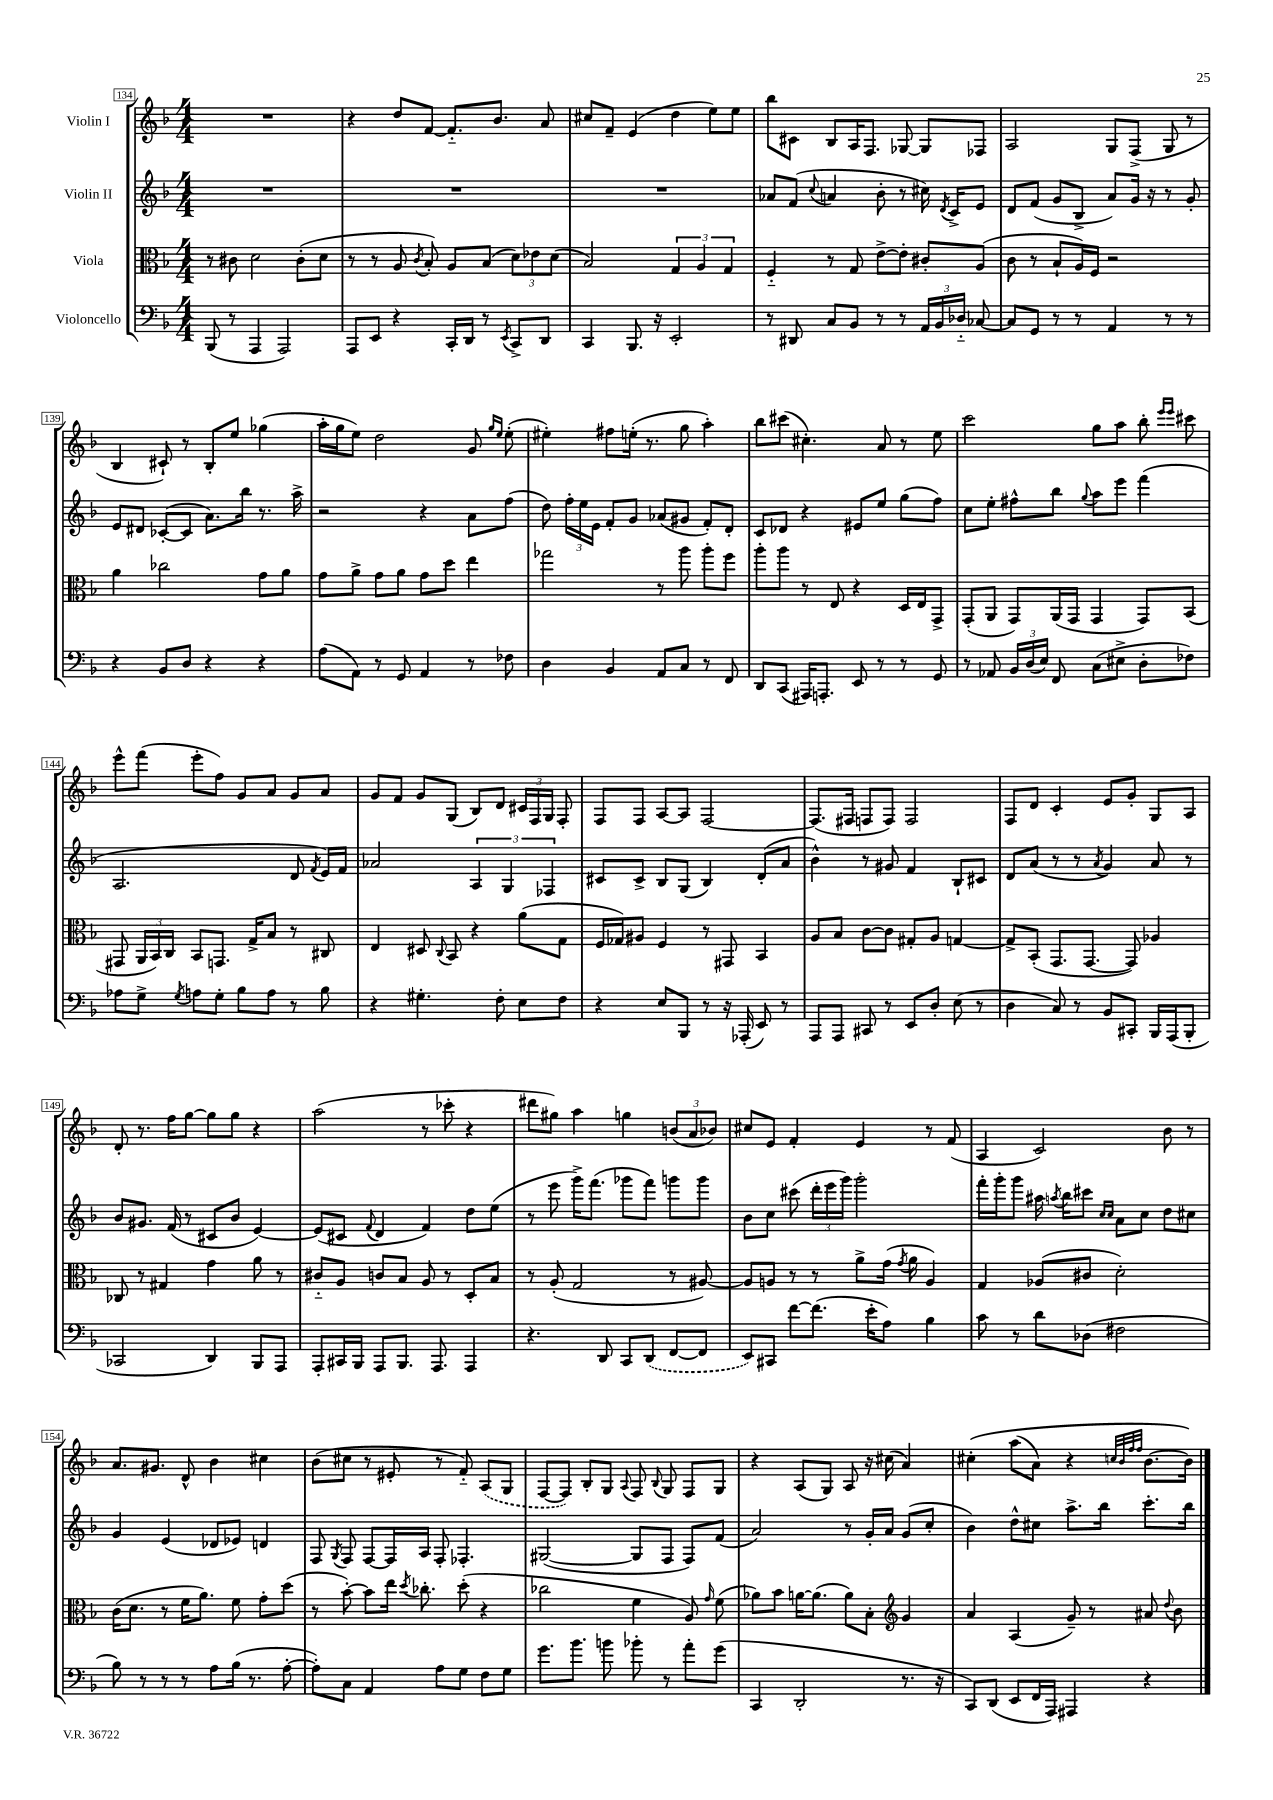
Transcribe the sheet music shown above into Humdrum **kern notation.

**kern	**kern	**kern	**kern
*staff4	*staff3	*staff2	*staff1
*clefF4	*clefC3	*clefG2	*clefG2
*k[b-]	*k[b-]	*k[b-]	*k[b-]
*M4/4	*M4/4	*M4/4	*M4/4
(8BBB-/	8r	1r	1r
8r	8c#\	.	.
4AAA/	2d\	.	.
2AAA/)	.	.	.
.	(8c#'\L	.	.
.	8d\J	.	.
=	=	=	=
8AAA/L	8r	1r	4r
8EE/J	8r	.	.
4r	8A/	.	8dd/L
.	8qc/	.	.
.	8B-'/)	.	[8f/J
16CC'/LL	8A/L	.	8.f'~/]L
16DD/JJ	.	.	.
8r	(8B-/J	.	.
.	.	.	8.b-/J
8qEE/	.	.	.
8CC^/L	12d\L)	.	.
.	12e-\	.	.
8DD/J	.	.	8a/
.	(12d\J	.	.
=	=	=	=
4CC/	2B-/)	1r	8cc#/L
.	.	.	8f~/J
8.BBB-/	.	.	(4e/
16r	.	.	.
2EE'/	6G/	.	4dd\
.	6A/	.	.
.	.	.	8ee\L)
.	6G/	.	.
.	.	.	8ee\J
=	=	=	=
8r	4F'~/	8a-/L	8bb-\L
8DD#/	.	(8f/J	8c#\J
.	.	8qqcc/	.
8C/L	8r	4a/	8B-/L
8BB-/J	8G/	.	16A/K
.	.	.	8.F/J
8r	[8e^\L	8b-'\	.
8r	8e'\]J	8r	[8G-/
24AA/LL	8c#'/L	16cc#\)	8G-/]L
24BB-/	.	.	.
.	.	8qd/	.
.	.	16c^/LK	.
24D-'~/JJ	.	.	.
[8C-/	(8A/J	8e/J	8F-/J
=	=	=	=
8C-/]L	8c\	8d/L	2A/
8GG/J	8r	(8f/J	.
8r	8B-`/L	8g/L	.
8r	16A/L)	8B-^/J	.
.	16F/JJ	.	.
4AA/	2r	8a/L)	8G/L
.	.	16g/Jk	(8F^/J
.	.	16r	.
8r	.	8r	8G/
8r	.	8g'/	8r
=	=	=	=
4r	4a\	8e/L	4B-/
.	.	8d#/J	.
8BB-/L	2cc-\	([8c-'/L	8c#`/)
8D/J	.	8c-/]J	8r
4r	.	8.a\L)	8B-'/L
.	.	.	8ee/J
.	.	16bb-\Jk	.
4r	8g\L	8.r	(4gg-\
.	8a\J	.	.
.	.	16aa^\	.
=	=	=	=
(8A\L	8g\L	2r	16aa'\LL
.	.	.	16gg\J
8AA\J)	8a^\J	.	8ee\J)
8r	8g\L	.	2dd\
8GG/	8a\J	.	.
4AA/	8g\L	4r	.
.	8dd\J	.	.
8r	4ee\	8a\L	8g/
.	.	.	16qqgg/LL
.	.	.	16qqee/JJ
8F-\	.	(8ff\J	(8ee'\
=	=	=	=
4D\	2gg-\	8dd\)	4ee#'\)
.	.	24ff'\LL	.
.	.	24ee\	.
.	.	24e\JJ	.
4BB-/	.	8f'/L	8ff#\L
.	.	8g/J	(16ee'\Jk
.	.	.	8.r
8AA/L	8r	(8a-/L	.
8C/J	8aa\	8g#/J	8gg\
8r	8aa'\L	8f'/L)	4aa'\)
8FF/	8ff\J	8d'/J	.
=	=	=	=
8DD/L	8aa'\L	8c/L	8bb-\L
(8CC/J	8aa\J	8d-/J	(8ccc#\J
16AAA#/LK)	8r	4r	4.cc#'\)
8.AAA'/J	.	.	.
.	8E/	.	.
8EE/	4r	8e#/L	.
8r	.	8ee/J	8a/
8r	16D/LL	(8gg\L	8r
.	16E/J	.	.
8GG/	8GG^/J	8ff\J)	8ee\
=	=	=	=
8r	(8GG'/L	8cc\L	2ccc\
8AA-/	8AA/J	8ee'\J	.
24BB-/LL	8GG/L)	8ff#^^\L	.
(24D/	.	.	.
24E/JJ)	.	.	.
8FF/	(16AA/L	8bb-\J	.
.	16GG/JJ	.	.
.	.	8qqgg/	.
(8C\L	4GG/	8aa\L	8gg\L
8E#^\J	.	8eee\J	8aa\J
8D'\L	8GG/L)	(4fff\	8bb-'\
.	.	.	16qqeee/LL
.	.	.	16qqeee/JJ
8F-\J)	(8BB-/J	.	8ccc#\
=	=	=	=
8A-\L	8GG#/	2.A/	8eee^^\L
8G^\J	24AA/LL	.	(8fff\J
.	24BB-/)	.	.
.	24C/JJ	.	.
8qG/	.	.	.
8A\L	8BB-/L	.	8eee'\L
8G'\J	8.GG/J	.	8ff\J)
8B-\L	.	.	8g/L
.	16G^/LK	.	.
8A\J	8B-/J	.	8a/J
8r	8r	8d/	8g/L
.	.	8qf/	.
8B-\	8C#/	16e/LL)	8a/J
.	.	16f/JJ	.
=	=	=	=
4r	4E/	2a-/	8g/L
.	.	.	8f/J
4.G#'\	8D#/	.	8g/L
.	8qqC/	.	.
.	8BB-/	.	(8G/J
.	4r	6A/	8B-/L)
8F'\	.	.	8d/J
.	.	6G/	.
8E\L	(8a\L	.	24c#/LL
.	.	.	24F/
.	.	6F-/	24G/JJ
8F\J	8G\J	.	8F'/
=	=	=	=
4r	16F/LL	8c#/L	8F/L
.	16G-/J)	.	.
.	8A#/J	8c#^/J	8F/J
8E/L	4F/	8B-/L	[8A/L
8BBB-/J	.	(8G/J	8A/]J
8r	8r	4B-/)	[2F/
16r	8GG#/	.	.
(16AAA-'/	.	.	.
8EE/)	4BB-/	(8d'/L	.
8r	.	8a/J	.
=	=	=	=
8AAA/L	8A/L	4b-^^\)	(8.F/]L
8AAA/J	8B-/J	.	.
.	.	.	16F#/Jk
8CC#/	[8c\L	8r	8F/L
8r	8c\]J	8g#/	8F/J)
8EE/L	8G#'/L	4f/	2F/
8D'/J	8A/J	.	.
(8E\	[4G/	8B-`/L	.
8r	.	8c#/J	.
=	=	=	=
4D\	8G^/]L	8d/L	8F/L
.	(8BB-'/J	(8a/J	8d/J
8C/)	8.GG/L	8r	4c'/
8r	.	8r	.
.	[8.GG/J	.	.
.	.	8qa/	.
8BB-/L	.	4g/)	8e/L
8CC#'/J	8GG/])	.	8g'/J
16BBB-/LL	4A-/	8a/	8G/L
(16AAA/J	.	.	.
8BBB-'/J	.	8r	8A/J
=	=	=	=
2CC-/	8C-/	8b-/L	8d'/
.	8r	8.g#/J	8.r
.	4G#/	.	.
.	.	(16f/	16ff\LK
.	.	8r	[8gg\J
4DD/)	4g\	8c#/L	8gg\]L
.	.	8b-/J	8gg\J
8BBB-/L	8a\	[4e/)	4r
8AAA/J	8r	.	.
=	=	=	=
8AAA'/L	8c#'~/L	(8e/]L	(2aa\
16CC#/L	8A/J	8c#/J	.
16BBB-/JJ	.	.	.
.	.	8qqf/	.
8AAA/L	8c/L	4d/	.
8.BBB-/J	8B-/J	.	.
.	8A/	4f/)	8r
8.AAA/	.	.	.
.	8r	.	8ccc-'\
4AAA/	8D'/L	8dd\L	4r
.	8B-/J	(8ee\J	.
=	=	=	=
4.r	8r	8r	8ddd#\L
.	(8A'/	8eee\	8gg#\J)
.	2G/	16ggg^\LK)	4aa\
.	.	(8.fff\J	.
8DD/	.	.	.
8CC/L	.	8ggg-\L	4gg\
(8DD/J	.	8fff\J)	.
[8FF/L	8r	8ggg\L	(12b/L
.	.	.	12a/
8FF/]J	[8A#/)	8ggg\J	.
.	.	.	12b-/J)
=	=	=	=
8EE/L)	8A#/]L	8b-\L	8cc#/L
8CC#/J	8A/J	8cc\J	8e/J
[8f\L	8r	(8ccc#\	4f'/
(8.f\]J	8r	24ddd'\LL	.
.	.	24eee\	.
.	.	24ggg\JJ)	.
.	8a^\L	2ggg'\	4e/
16e'\LK	.	.	.
8A\J)	(16g\Jk	.	.
.	8qg/	.	.
.	16a\	.	.
4B-\	4A/)	.	8r
.	.	.	(8f/
=	=	=	=
8c\	4G/	16fff'\LL	4A/
.	.	16ggg'\J	.
8r	.	8ggg\J	.
8d\L	(8A-/L	16aa#\	2c/)
.	.	8qaa/	.
.	.	16bb-\LK	.
(8D-\J	8c#/J	8ccc#\J	.
.	.	16qqcc/LL	.
.	.	16qqcc/JJ	.
2F#\	2d'\)	8a\L	.
.	.	8cc\J	.
.	.	8dd\L	8b-\
.	.	8cc#\J	8r
=	=	=	=
8B-\)	(16c\LK	4g/	8.a/L
.	8.d\J	.	.
8r	.	.	.
.	.	.	8.g#/J
8r	8r	(4e/	.
8r	16f\LK	.	8d^^/
.	8.a\J)	.	.
8A\L	.	8d-/L	4b-\
(16B-\Jk	8f\	8e-/J)	.
8.r	.	.	.
.	8g'\L	4d/	4cc#\
[8A'\	(8dd\J	.	.
=	=	=	=
8A'\]L)	8r	8F/	(8b-\L
.	.	8qG/	.
8C\J	[8b-'\)	8F/	8cc#\J
4AA/	8b-\]L	[8F/L	8r
.	16ee\Jk	16F/]L	8e#'/
.	8qdd/	.	.
.	8.cc-'\	16A/JJ	.
8A\L	.	8F'/	8r
8G\J	(8dd'\	4.F-'/	8f'~/)
8F\L	4r	.	(8A/L
8G\J	.	.	8G/J
=	=	=	=
8.g\L	2cc-\	([2G#/	[8F/L
.	.	.	8F/]J)
8.b-\J	.	.	.
.	.	.	8B-'/L
8b\	.	.	8G/J
.	.	.	8qqA/
8b-'\	4f\	8G#/]L	8F/
.	.	.	8qqB-/
8r	.	8F/J	8G/
8a'\L	8A/)	8F/L)	8F/L
.	16qqg/	.	.
(8g\J	(8f\	(8f/J	8G/J
=	=	=	=
4CC/	8a-\L)	2a/)	4r
.	8b-\J	.	.
2DD'/	[16a\LK	.	(8A/L
.	(8.a\]J	.	.
.	.	.	8G/J)
.	8a\L)	8r	8A/
.	8B-'\J	16g'/LL	16r
.	.	16a/JJ	(16cc#\
*	*clefG2	*	*
8.r	4g/	(8g/L	4a/)
.	.	8cc'/J	.
16r	.	.	.
=	=	=	=
8CC/L)	4a/	4b-\)	&(4cc#'\
(8DD/J	.	.	.
8EE/L	(4A/	8dd^^\L	(8aa\L
16FF/L	.	8cc#\J	8a\J)
16AAA/JJ)	.	.	.
4AAA#/	8g~/)	8.aa^\L	4r
.	8r	.	.
.	.	16bb-\Jk	.
.	.	.	32qqcc/LLL
.	.	.	32qqb-/
.	.	.	32qqff/
.	.	.	32qqff/JJJ
4r	8a#/	8.ccc'\L	[8.b-\L
.	8qqdd/	.	.
.	8b-\	.	.
.	.	16bb-\Jk	16b-\]Jk&)
==	==	==	==
*-	*-	*-	*-
